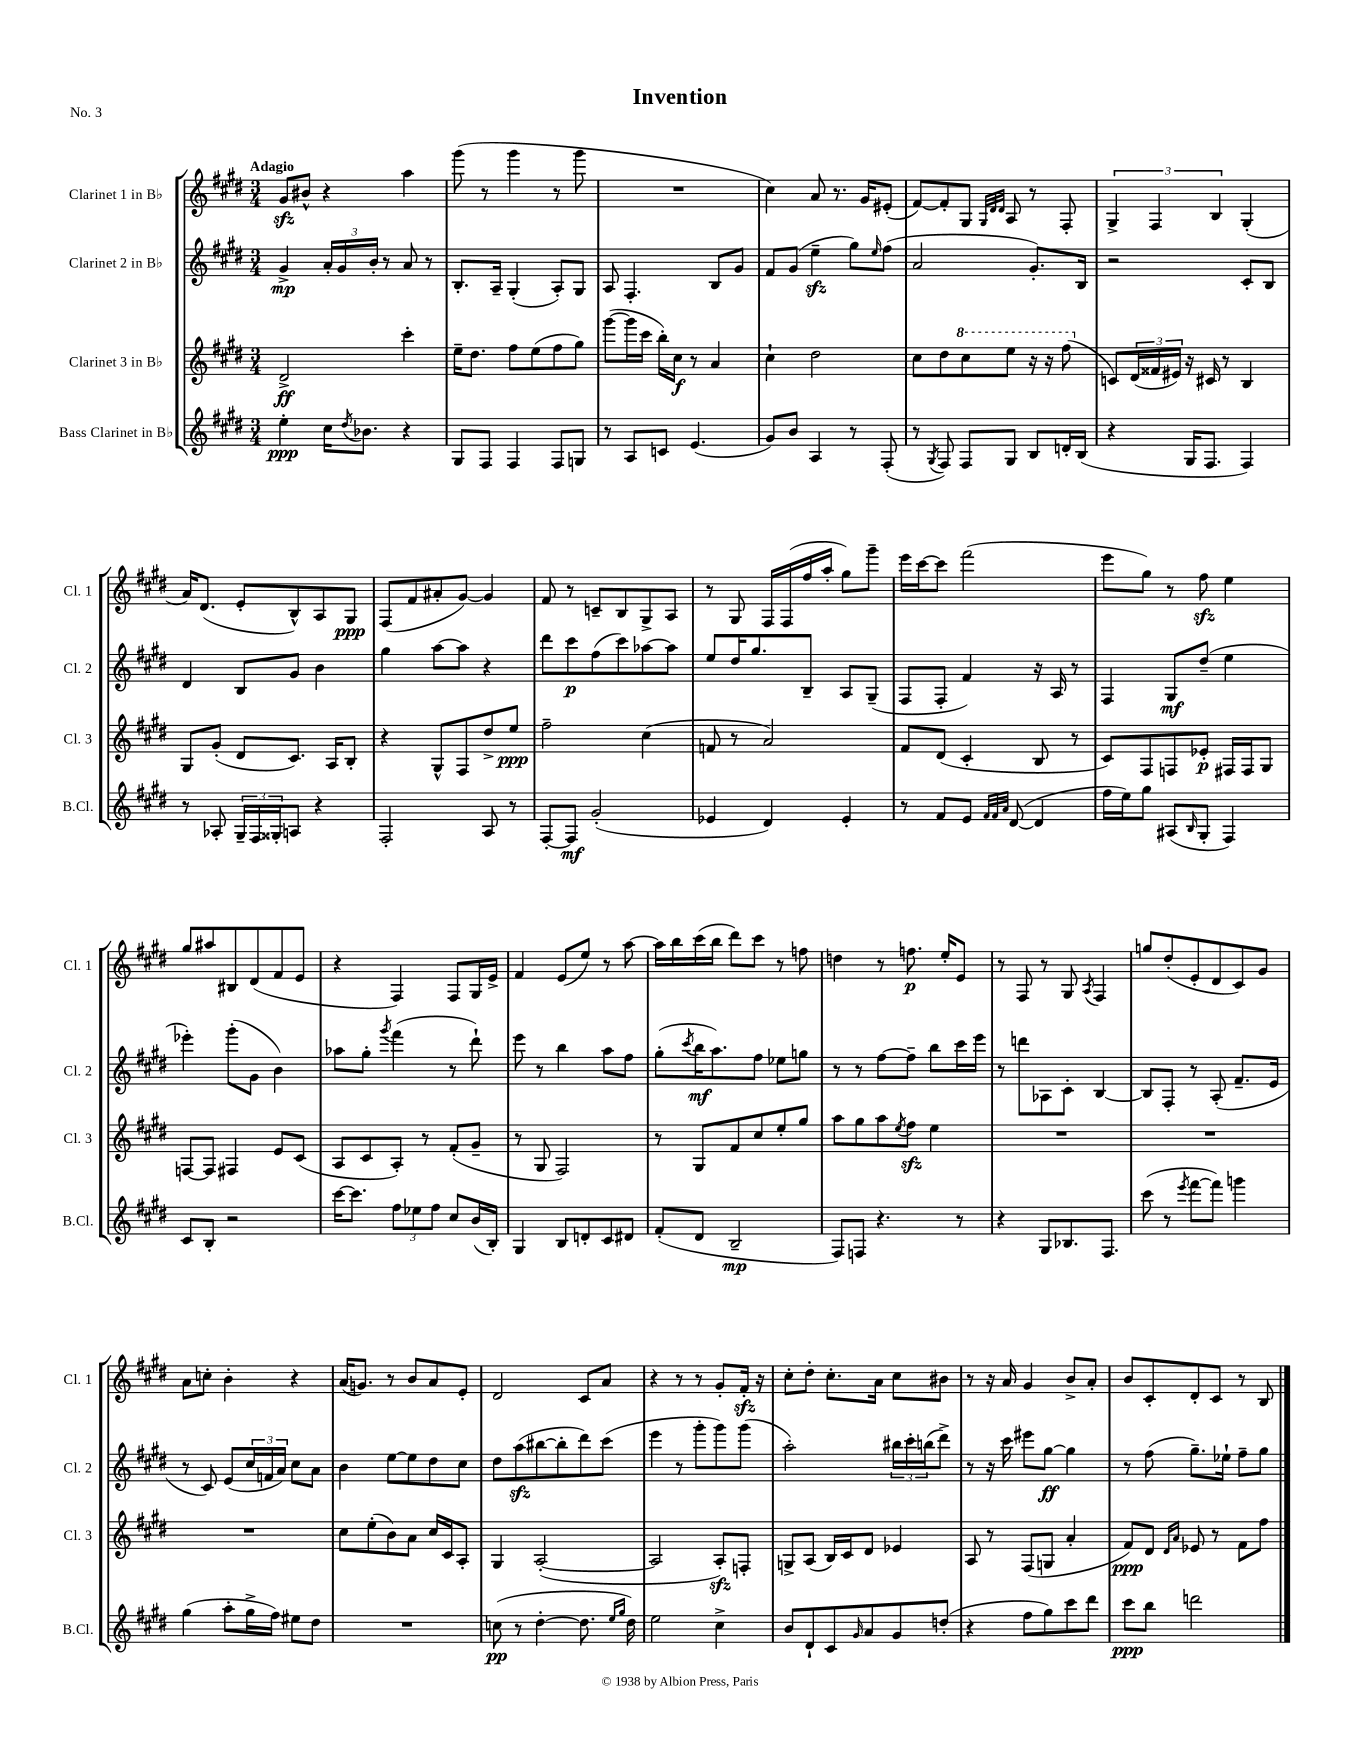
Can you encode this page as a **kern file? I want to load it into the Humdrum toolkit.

**kern	**kern	**kern	**kern
*staff4	*staff3	*staff2	*staff1
*clefG2	*clefG2	*clefG2	*clefG2
*k[f#c#g#d#]	*k[f#c#g#d#]	*k[f#c#g#d#]	*k[f#c#g#d#]
*M3/4	*M3/4	*M3/4	*M3/4
4ee'\	2d#^/	4g#^/	8g#/L
.	.	.	8b#^^/J
16cc#\LK	.	24a'/LL	4r
.	.	24g#/	.
8qdd#/	.	.	.
8.b-\J	.	.	.
.	.	24b'/JJ	.
.	.	8r	.
4r	4ccc#'\	8a/	4aa\
.	.	8r	.
=	=	=	=
8G#/L	16ee~\LK	8.B'/L	(8ggg#\
.	8.dd#\J	.	.
8F#/J	.	.	8r
.	.	16A~/Jk	.
4F#/	8ff#\L	(4G#'/	4ggg#\
.	(8ee\	.	.
8F#/L	8ff#\	8A'/L)	8r
8G/J	8gg#\J)	8G#/J	8ggg#\
=	=	=	=
8r	([8ggg#\L	8A/	2.r
8A/L	16ggg#\]L	4.F#'/	.
.	16ccc#\JJ	.	.
8c/J	16bb'\LL)	.	.
.	16cc#\JJ	.	.
(4.e/	8r	.	.
.	4a/	8B/L	.
.	.	8g#/J	.
=	=	=	=
8g#/L)	4cc#`\	8f#/L	4cc#\)
8b/J	.	(8g#/J	.
4A/	2dd#\	4ee~\	8a/
.	.	.	8.r
8r	.	8gg#\L)	.
.	.	.	16g#/LK
.	.	16qqee/	.
(8F#'/	.	(8ff#\J	(8e#'/J
=	=	=	=
8r	8cc#\L	2a/	[8f#/L)
8qG#/	.	.	.
8F#/)	8dd#\	.	8f#'/]
8F#/L	8ccc#\	.	8G#/J
.	.	.	32qqG#/LLL
.	.	.	32qqd#/
.	.	.	32qqd#/JJJ
8G#/J	8eee\J	.	8A/
8B/L	16r	8.g#'/L)	8r
.	16r	.	.
16d'/L	(8fff#\	.	8F#'/
(16B/JJ	.	16B/Jk	.
=	=	=	=
4r	8c/L)	2r	6G#^/
.	(24d#/L	.	.
.	24f##/	.	6F#/
.	24e#/JJ)	.	.
16G#/LK	16r	.	.
8.F#/J	16c#/	.	.
.	.	.	6B/
.	8r	.	.
4F#/)	4B/	8c#'/L	(4G#'/
.	.	8B/J	.
=	=	=	=
8r	8G#/L	4d#/	16a/LK)
.	.	.	(8.d#/J
8A-'/	(8g#'/J	.	.
24G#~/LL	8d#/L	8B/L	8e'/L
24F#/	.	.	.
24G##'/J	.	.	.
8A/J	8.c#/J)	8g#/J	8B^^/)
4r	.	4b\	8A/
.	16A/LK	.	.
.	8B'/J	.	8G#/J
=	=	=	=
2F#'/	4r	4gg#\	(8F#/L
.	.	.	8f#/
.	8G#^^/L	[8aa\L	8a#'/
.	8F#/	8aa\]J	[8g#/J)
8A/	8dd#^/	4r	4g#/]
8r	8ee/J	.	.
=	=	=	=
[8F#'/L	2ff#~\	8ddd#\L	8f#/
8F#/]J	.	8ccc#\	8r
(2g#'/	.	(8ff#\	8c~/L
.	.	8ccc#\)	8B/
.	(4cc#\	[8aa-\	8G#^/
.	.	8aa-\]J	8A/J
=	=	=	=
4e-/	8f/	8ee/L	8r
.	8r	16dd#/K	8G#/
.	.	8.gg#/	.
4d#/)	2a/)	.	16F#/LL
.	.	.	(16F#/
.	.	8B~/J	16ff#/
.	.	.	16aa'/JJ
4e-'/	.	8A/L	8gg#\L)
.	.	(8G#~/J	8ggg#~\J
=	=	=	=
8r	8f#/L	8F#/L	16eee\LL
.	.	.	[16ccc#\J
8f#/L	(8d#/J	8F#'/J	8ccc#\]J
8e/J	4c#'/	4f#/)	(2fff#\
32qqf#/LLL	.	.	.
32qqf#/	.	.	.
32qqa/JJJ	.	.	.
([8d#/	.	.	.
4d#/]	8B/	16r	.
.	.	16A/	.
.	8r	8r	.
=	=	=	=
16ff#\LL	8c#/L)	4F#/	8eee\L
16ee\J)	.	.	.
8gg#\J	8F#/	.	8gg#\J)
(8A#/L	8F/	8G#/L	8r
16qqB/	.	.	.
8G#'/J	8e-'/J	(8dd#~/J	8ff#\
4F#/)	16F#/LL	4ee\	4ee\
.	16F#/J	.	.
.	8G#/J	.	.
=	=	=	=
8c#/L	[8F/L	4eee-'\)	8gg#/L
8B'/J	8F/]J	.	8aa#/
2r	4F#/	(8ggg#'\L	8B#/
.	.	8g#\J	(8d#/
.	8e/L	4b\)	8f#/
.	(8c#/J	.	8e/J
=	=	=	=
[16ccc#\LK	8A/L	8aa-\L	4r
8.ccc#\]J	.	.	.
.	8c#/	8gg#'\J	.
.	.	8qggg#/	.
12ff#\L	8A'/J)	(4fff#\	4F#/)
12ee-\	.	.	.
.	8r	.	.
12ff#\J	.	.	.
8cc#/L	(8f#'/L	8r	8F#/L
(16b/L	8g#~/J	8ddd#`\)	16G#/L
16B'/JJ)	.	.	16e^/JJ
=	=	=	=
4G#/	8r	8eee\	4f#/
.	8G#/	8r	.
8B/L	2F#/)	4bb\	(8e/L
8d'/	.	.	8ee/J)
8c#/	.	8aa\L	8r
8d#/J	.	8ff#\J	[8aa\
=	=	=	=
(8f#'/L	8r	(8gg#'\L	16aa\]LL
.	.	.	16bb\
.	.	8qccc#/	.
8d#/J	8G#/L	16bb\K	(16ccc#\
.	.	8.aa\)	16bb\JJ
2B~/	8f#/	.	8ddd#\L)
.	8cc#/	8ff#\J	8ccc#\J
.	8ee'/	8ee-\L	8r
.	8gg#/J	8gg\J	8ff\
=	=	=	=
8F#/L)	8aa\L	8r	4dd\
8F/J	8gg#\	8r	.
4.r	8aa\	[8ff#\L	8r
.	8qee/	.	.
.	8ff#\J	8ff#~\]J	8.ff\
.	4ee\	8bb\L	.
.	.	.	16ee'/LK
8r	.	16ccc#\L	8e/J
.	.	16eee\JJ	.
=	=	=	=
4r	2.r	8r	8r
.	.	8ddd\L	8F#/
8G#/L	.	8A-\	8r
8.B-/	.	8c#'\J	8G#/
.	.	.	8qA/
.	.	[4B/	4F#/
8.F#/J	.	.	.
=	=	=	=
(8ccc#\	2.r	8B/]L	8gg/L
8r	.	8F#'/J	(8dd#'/
8qeee/	.	.	.
[8fff#\L	.	8r	8e'/
8fff#\]J)	.	(8A'/	8d#/
4ggg\	.	8.f#~/L	8c#/)
.	.	.	8g#/J
.	.	16e/Jk	.
=	=	=	=
(4gg#\	2.r	8r	8a\L
.	.	8c#/)	8cc'\J
8aa'\L	.	(8e/L	4b'\
16gg#^\L	.	24cc#/L	.
.	.	24f/	.
16ff#\JJ)	.	.	.
.	.	24a/JJ)	.
8ee#\L	.	8cc#\L	4r
8dd#\J	.	8a\J	.
=	=	=	=
2.r	8cc#\L	4b\	(16a/LK
.	.	.	8.g/J)
.	(8ee'\	.	.
.	8b\)	[8ee\L	8r
.	8a\J	8ee\]	8b/L
.	16cc#/LL	8dd#\	8a/
.	16c#/J	.	.
.	8A'/J	8cc#\J	8e'/J
=	=	=	=
(8cc\	4G#/	8dd#\L	2d#/
8r	.	(8aa\	.
[4dd#'\	([2A'/	[8bb#\	.
.	.	8bb#'\]	.
8.dd#\]	.	8ddd#\)	8c#/L
.	.	(8ccc#\J	8a/J
16qqee/LL	.	.	.
16qqgg#/JJ	.	.	.
16dd#\)	.	.	.
=	=	=	=
2ee\	2A/]	4eee\	4r
.	.	8r	8r
.	.	8ggg#'\L	8r
4cc#^\	8A'/L)	8ggg#\)	8g#'/L
.	8F'/J	(8ggg#\J	16f#'/Jk
.	.	.	16r
=	=	=	=
8b/L	8G^/L	2aa'\)	8cc#'\L
8d#`/	(8A/J	.	8dd#'\J
8c#/	16B/LL)	.	8.cc#'\L
.	16c#/J	.	.
16qqg#/	.	.	.
8a/	8d#/J	.	.
.	.	.	16a\Jk
8g#/	4e-/	24bb#\LL	8cc#\L
.	.	24ccc#'\	.
.	.	(24bb\J	.
(8dd'/J	.	8ddd#^\J)	8b#\J
=	=	=	=
4r	8A/	8r	8r
.	8r	16r	16r
.	.	16ccc#\	16a/
8ff#\L	(8F#/L	8eee#\L	4g#/
8gg#\)	8G/J	[8gg#\J	.
8ccc#\	4a'/	4gg#\]	8b^/L
8ddd#\J	.	.	8a'/J
=	=	=	=
8ccc#\L	8f#/L)	8r	8b/L
8bb\J	8d#/J	(8ff#\	8c#'/
.	16qqd#/LL	.	.
.	16qqa/JJ	.	.
2ddd\	8e-/	8.gg#~\L)	8d#'/
.	8r	.	8c#/J
.	.	16ee-`\Jk	.
.	8f#\L	8ff#~\L	8r
.	8ff#\J	8gg#\J	8B/
==	==	==	==
*-	*-	*-	*-
